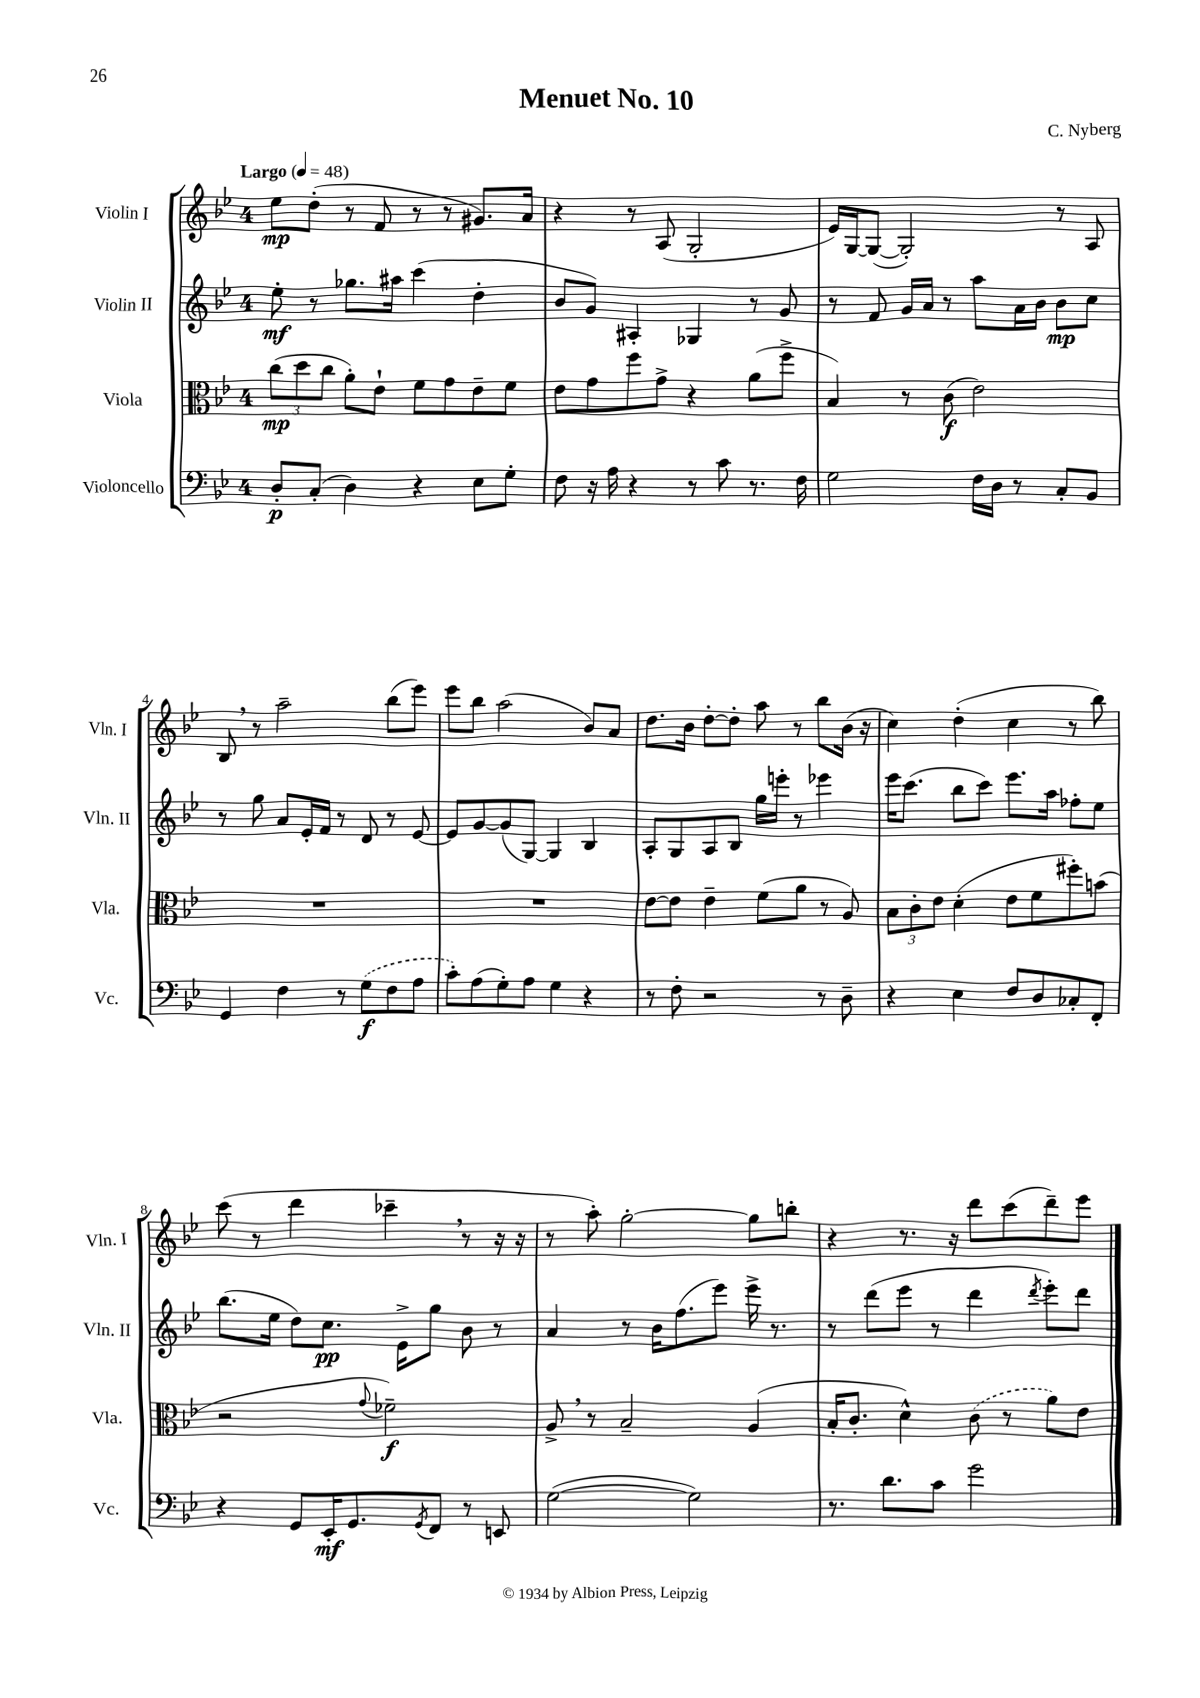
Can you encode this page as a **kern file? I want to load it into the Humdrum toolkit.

**kern	**kern	**kern	**kern
*staff4	*staff3	*staff2	*staff1
*clefF4	*clefC3	*clefG2	*clefG2
*k[b-e-]	*k[b-e-]	*k[b-e-]	*k[b-e-]
*M4/4	*M4/4	*M4/4	*M4/4
*MM48	*MM48	*MM48	*MM48
8D'	(12cc	8ee-'	8ee-
.	12dd	.	.
(8C'	.	8r	(8dd'
.	12cc	.	.
4D)	8a')	8.gg-	8r
.	8e-`	.	8f
.	.	16aa#	.
4r	8f	(4ccc	8r
.	8g	.	8r
8E-	8e-~	4dd'	8.g#)
8G'	8f	.	.
.	.	.	16a
=	=	=	=
8F	8e-	8b-	4r
16r	8g	8g)	.
16A	.	.	.
4r	8ff	4A#'	8r
.	8g^	.	(8A
8r	4r	4G-	2G'
8c	.	.	.
8.r	(8a	8r	.
.	8ff^	8g	.
16F	.	.	.
=	=	=	=
2G	4B-)	8r	16e-)
.	.	.	[16G
.	.	8f	(8G_
.	8r	16g	2G'])
.	.	16a	.
.	(8c	8r	.
16F	2e-)	8aa	.
16D	.	.	.
8r	.	16a	.
.	.	16b-	.
8C'	.	8b-	8r
8BB-	.	8cc	8A
=	=	=	=
4GG	1r	8r	8B-
.	.	8gg	8r
4F	.	8a	2aa~
.	.	16e-'	.
.	.	16f	.
8r	.	8r	.
(8G	.	8d	.
8F	.	8r	(8bb-
8A	.	[8e-	8eee-)
=	=	=	=
8c')	1r	8e-]	8eee-
(8A	.	[8g	8bb-
8G')	.	(8g]	(2aa
8A	.	[8G)	.
4G	.	4G]	.
4r	.	4B-	8b-)
.	.	.	8a
=	=	=	=
8r	[8e-	8A'	8.dd
8F'	8e-]	8G	.
.	.	.	16b-
2r	4e-~	8A	[8dd'
.	.	8B-	8dd']
.	(8f	16gg	8aa
.	.	16eee'	.
.	8a	8r	8r
8r	8r	4eee-	8bb-
8D~	8A)	.	(16b-
.	.	.	16r
=	=	=	=
4r	12B-	16eee-	4cc)
.	.	(8.ccc	.
.	12c'	.	.
.	12e-	.	.
4E-	(4d'	8bb-	(4dd'
.	.	8ccc)	.
8F	8e-	8.eee-	4cc
8D	8f	.	.
.	.	16aa	.
8C-'	8ff#')	8ff-'	8r
8FF'	(8b	8ee-	8bb-)
=	=	=	=
4r	2r	(8.bb-	(8ccc
.	.	.	8r
.	.	16ee-	.
8GG	.	8dd)	4ddd
16EE-'	.	8.cc	.
8.GG	.	.	.
.	8qqg	.	.
.	2f-~)	.	4ccc-~
.	.	16e-^	.
8qGG	.	.	.
8FF	.	8gg	.
8r	.	8b-	8r
8EE	.	8r	16r
.	.	.	16r
=	=	=	=
([2G	8A^	4a	8r
.	8r	.	8aa')
.	2B-~	8r	[2gg'
.	.	16b-	.
.	.	(8.ff	.
2G])	.	.	.
.	.	8eee-)	.
.	(4A	16eee-^	8gg]
.	.	8.r	.
.	.	.	8bb'
=	=	=	=
8.r	16B-'	8r	4r
.	8.c'	.	.
.	.	(8ddd	.
8.d	.	.	.
.	4d^^)	8eee-	8.r
8c	.	8r	.
.	.	.	16r
2g	(8c	4ddd	8ddd
.	8r	.	(8ccc
.	.	8qddd	.
.	8a)	8eee-')	8ddd~)
.	8e-	8ddd	8eee-
==	==	==	==
*-	*-	*-	*-
